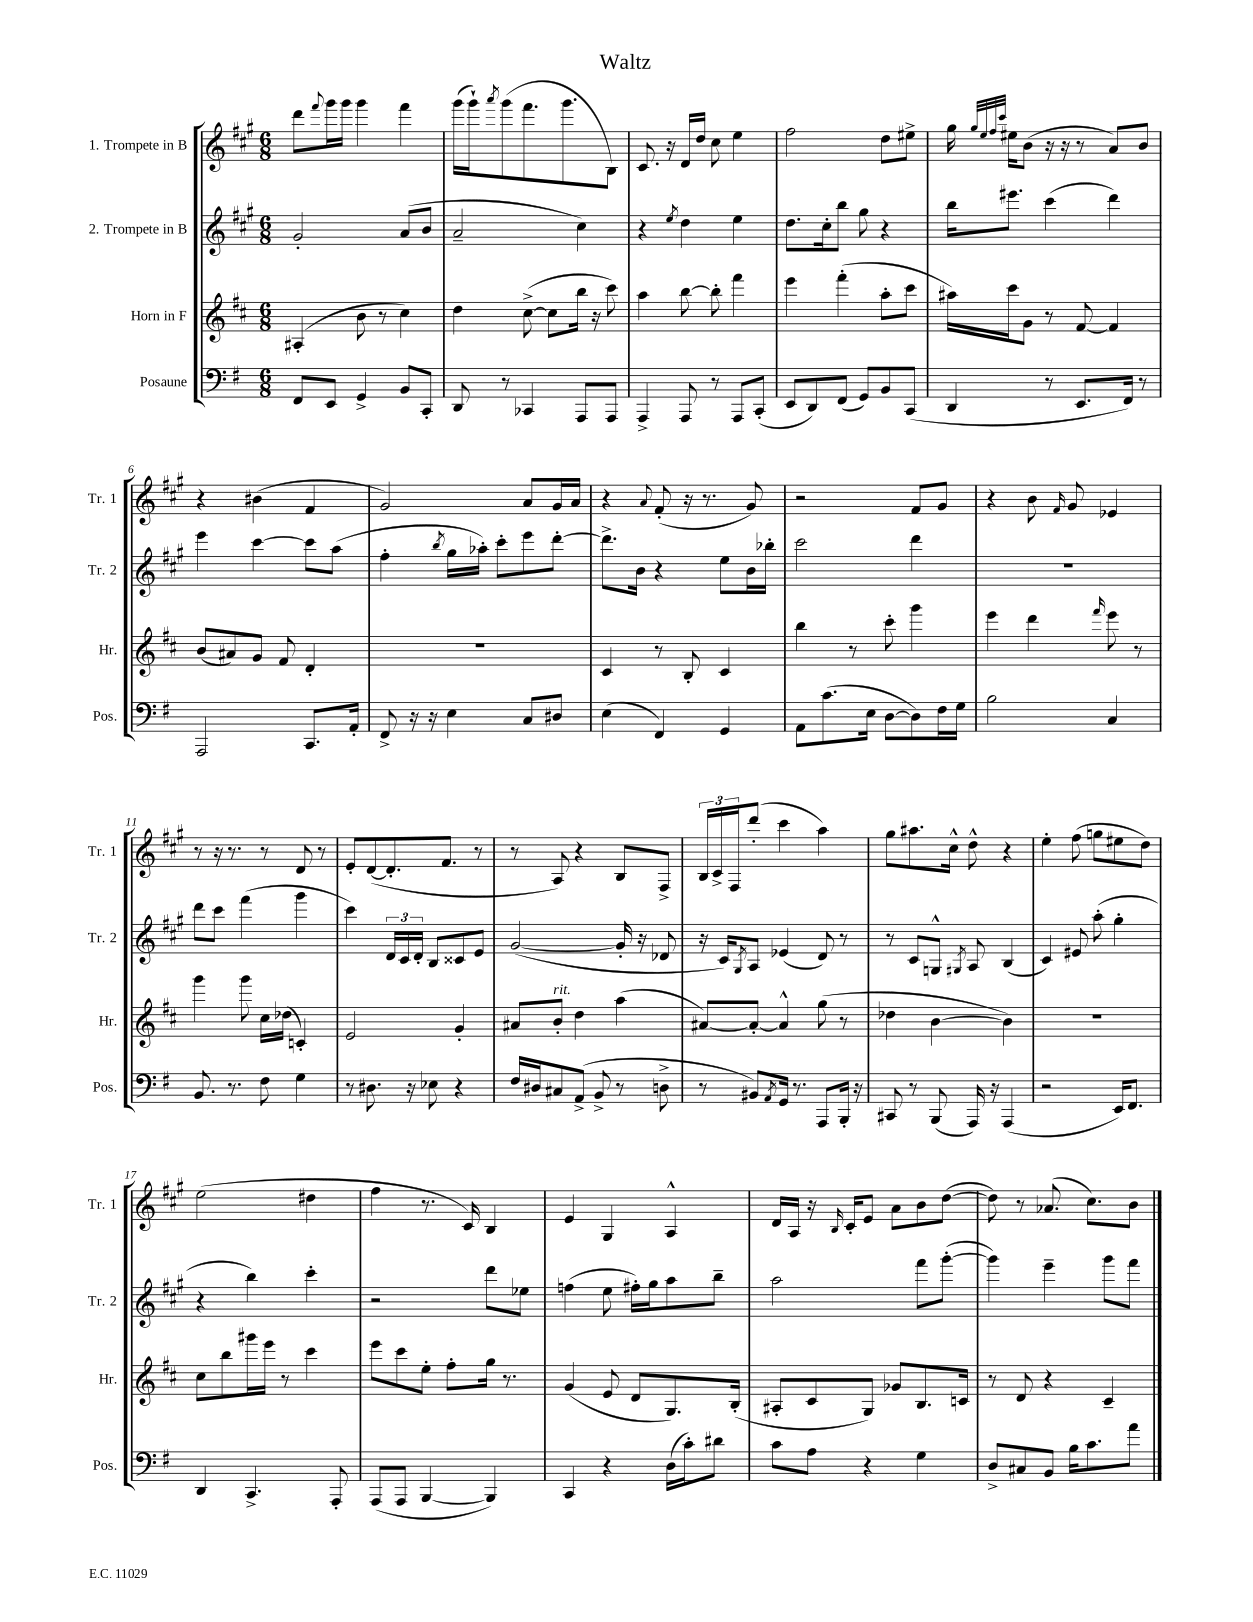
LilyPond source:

\header { title = "Waltz" }
<<
\new StaffGroup <<
\new Staff = "s0" \with { instrumentName = "1. Trompete in B" shortInstrumentName = "Tr. 1" } {
    \clef treble \key a \major \numericTimeSignature \time 6/8
    d'''8 \appoggiatura { fis'''8 } gis'''16 gis'''16 gis'''4 fis'''4 |
    gis'''16( gis'''16-!) \acciaccatura { a'''8 } gis'''8( fis'''8. gis'''8. b8) |
    cis'8. r16 d'16 d''16 cis''8 e''4 |
    fis''2 d''8 eis''8-> |
    gis''16 \grace { gis''32 e''32 fis''32 cis'''32 } eis''16 b'8( r16 r16 r8 a'8) b'8 |
    r4 bis'4( fis'4 |
    gis'2) a'8 gis'16 a'16 |
    r4 \appoggiatura { a'8 } fis'8-.( r16 r8. gis'8) |
    r2 fis'8 gis'8 |
    r4 b'8 \grace { fis'16 } gis'8 ees'4 |
    r8 r16 r8. r8 d'8 r8 |
    e'8-. d'8~( d'8.-. fis'8. r8 |
    r8 a8) r4 b8 fis8-> |
    \tuplet 3/2 { b16 cis'16-> fis16 } d'''8-.( cis'''4 a''4) |
    gis''8 ais''8. cis''16-^ d''8-^ r4 |
    e''4-. fis''8( g''8 eis''8 d''8) |
    e''2( dis''4 |
    fis''4 r8. cis'16) b4 |
    e'4 gis4 a4-^ |
    d'16 a16 r16 \grace { b16 } cis'16-. e'8 a'8 b'8 d''8~( |
    d''8) r8 aes'8.( cis''8.) b'8 \bar "|." |
}
\new Staff = "s1" \with { instrumentName = "2. Trompete in B" shortInstrumentName = "Tr. 2" } {
    \clef treble \key a \major \numericTimeSignature \time 6/8
    gis'2-. a'8( b'8 |
    a'2-- cis''4) |
    r4 \acciaccatura { e''8 } d''4 e''4 |
    d''8. cis''16-. b''8 gis''8 r4 |
    b''16 eis'''8. cis'''4( d'''4) |
    e'''4 cis'''4~ cis'''8 a''8( |
    fis''4-. \acciaccatura { b''8 } gis''16 aes''16-.) cis'''8-. e'''8 d'''8~-. |
    d'''8.-> b'16 r4 e''8 b'16 bes''16-. |
    cis'''2 d'''4 |
    R2. |
    d'''8 cis'''8 fis'''4( gis'''4 |
    cis'''4) \tuplet 3/2 { d'16 cis'16 d'16-. } b8 cisis'8 e'8 |
    gis'2~( gis'16-. r16 des'8 |
    r16 cis'16) \acciaccatura { gis8 } a8 ees'4( d'8) r8 |
    r8 cis'8 g8-^ \acciaccatura { gis8 } a8 b4( |
    cis'4) eis'8 a''8-.( gis''4-. |
    r4 b''4) cis'''4-. |
    r2 d'''8 ees''8 |
    f''4( e''8 fis''16-.) gis''16 a''8 b''8-- |
    a''2 fis'''8 gis'''8~-.( |
    gis'''4) e'''4-- gis'''8 fis'''8 \bar "|." |
}
\new Staff = "s2" \with { instrumentName = "Horn in F" shortInstrumentName = "Hr." } {
    \clef treble \key d \major \numericTimeSignature \time 6/8
    ais4-.( b'8 r8 cis''4) |
    d''4 cis''8~->( cis''8 b''16 r16 cis'''8) |
    a''4 b''8~ b''8-. fis'''4 |
    e'''4 fis'''4-.( a''8-. cis'''8 |
    ais''16) cis'''16 g'8 r8 fis'8~ fis'4 |
    b'8( ais'8) g'8 fis'8 d'4-. |
    R2. |
    cis'4 r8 b8-. cis'4 |
    b''4 r8 cis'''8-. g'''4 |
    e'''4 d'''4 \grace { fis'''16 } e'''8 r8 |
    g'''4 g'''8 cis''16 des''16( c'4-.) |
    e'2 g'4-. |
    ais'8 b'8-.^\markup { \italic "rit." } d''4 a''4( |
    ais'8~) ais'8~-. ais'4-^ g''8( r8 |
    des''4 b'4~ b'4) |
    R2. |
    cis''8 b''8 gis'''16 e'''16 r8 cis'''4 |
    e'''8 cis'''8 e''8-. fis''8-. g''16 r8. |
    g'4( e'8 d'8 g8.) b16-.( |
    ais8-. cis'8 g8) ges'8 b8. c'16 |
    r8 d'8 r4 cis'4-- \bar "|." |
}
\new Staff = "s3" \with { instrumentName = "Posaune" shortInstrumentName = "Pos." } {
    \clef bass \key g \major \numericTimeSignature \time 6/8
    fis,8 e,8 g,4-> b,8 c,8-. |
    d,8 r8 ces,4 a,,8 a,,8 |
    a,,4-> a,,8 r8 a,,8 c,8-.( |
    e,8 d,8) fis,8( g,8) b,8 c,8( |
    d,4 r8 e,8. fis,16) r8 |
    a,,2 c,8. a,16-. |
    fis,8-> r16 r16 e4 c8 dis8 |
    e4( fis,4) g,4 |
    a,8 c'8.( e16 d8~ d8) fis16 g16 |
    b2 c4 |
    b,8. r8. fis8 g4 |
    r8 dis8. r16 ees8 r4 |
    fis16 dis16 cis8 a,8->( b,8-> r8 d8-> |
    r8 bis,8) \acciaccatura { a,8 } g,16 r8. a,,8 b,,16-. r16 |
    cis,8 r8 b,,8( a,,16) r16 a,,4( |
    r2 e,16) fis,8. |
    d,4 c,4.-> a,,8-. |
    a,,8( a,,8 b,,4~ b,,4) |
    c,4 r4 d16( c'16-.) dis'8 |
    c'8 a8 r4 g4 |
    d8-> cis8 b,8 b16 c'8. a'8 \bar "|." |
}
>>
>>
